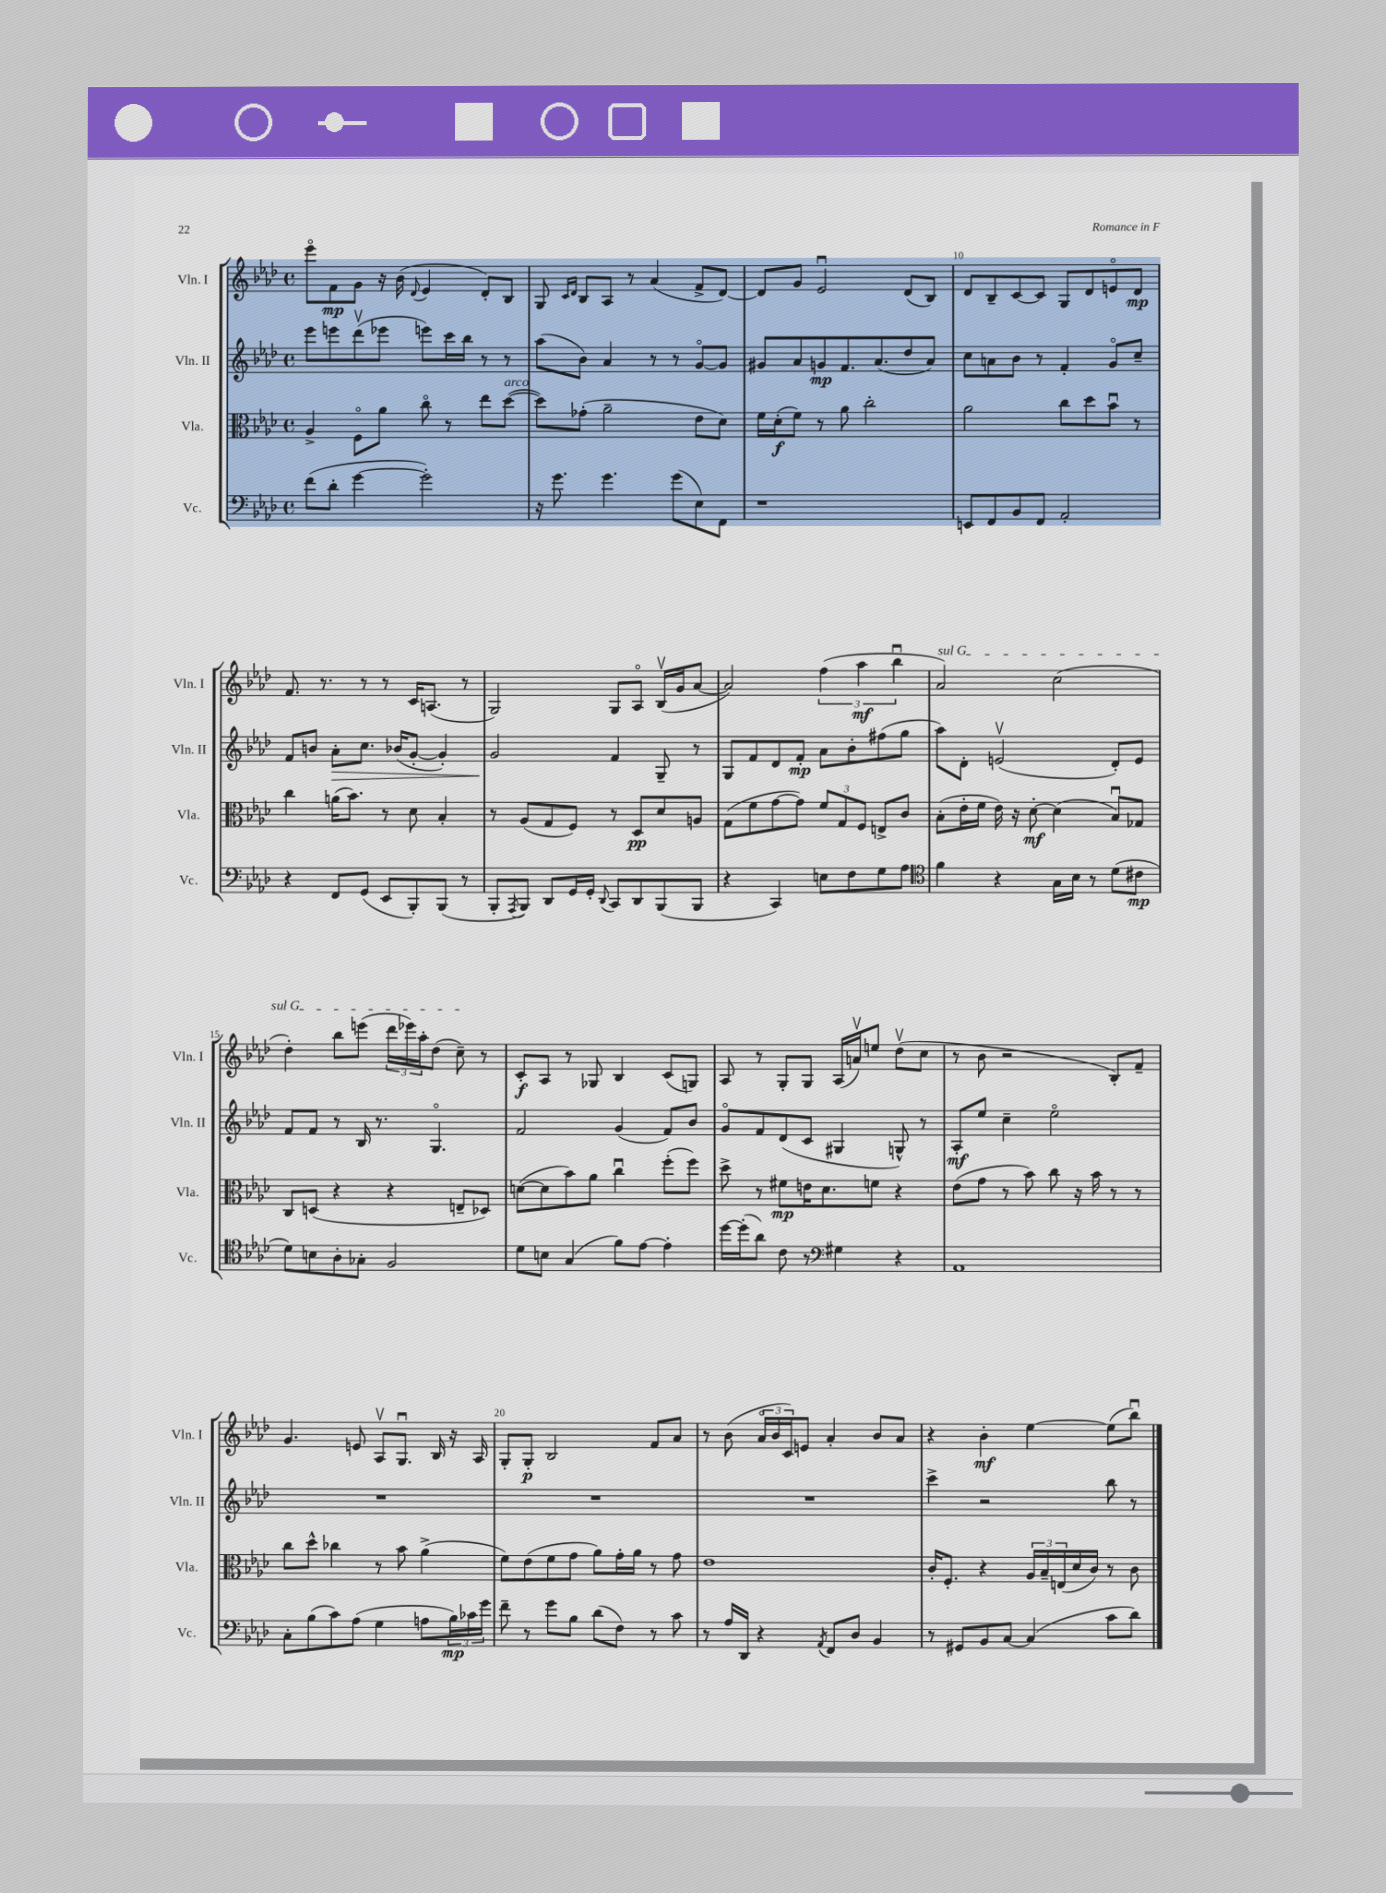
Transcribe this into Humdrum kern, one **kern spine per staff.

**kern	**dynam	**kern	**dynam	**kern	**dynam	**kern	**dynam
*part4	*part4	*part3	*part3	*part2	*part2	*part1	*part1
*staff4	*staff4	*staff3	*staff3	*staff2	*staff2	*staff1	*staff1
*I"Vc.	*	*I"Vla.	*	*I"Vln. II	*	*I"Vln. I	*
*I'Vc.	*	*I'Vla.	*	*I'Vln. II	*	*I'Vln. I	*
*clefF4	*	*clefC3	*	*clefG2	*	*clefG2	*
*k[b-e-a-d-]	*	*k[b-e-a-d-]	*	*k[b-e-a-d-]	*	*k[b-e-a-d-]	*
*M4/4	*	*M4/4	*	*M4/4	*	*M4/4	*
*met(c)	*	*met(c)	*	*met(c)	*	*met(c)	*
=7	=7	=7	=7	=7	=7	=7	=7
(8f\L	.	4A-^/	.	8eee-\L	.	8eee-\L	.
8d-'\J	.	.	.	8eeen\	.	8f\	mp
[4g\	.	8F\L	.	(8ddd-v\	.	8g\J	.
.	.	8a-\J	.	8eee-X\J	.	16r	.
.	.	.	.	.	.	(16b-\	.
.	.	.	.	.	.	8qqd-/	.
2g'\])	.	8cc\	.	8eeen\L)	.	4e-/	.
.	.	8r	.	16ccc\L	.	.	.
.	.	.	.	16bb-\JJ	.	.	.
.	.	8ee-\L	.	8r	.	8d-'/L)	.
!	!	!LO:TX:a:i:t=arco	!	!	!	!	!
.	.	([8dd-\J	.	8r	.	8B-/J	.
=8	=8	=8	=8	=8	=8	=8	=8
16r	.	8dd-\L])	.	(8aa-\L	.	8G/	.
8.g\	.	.	.	.	.	.	.
.	.	.	.	.	.	16qqc/LL	.
.	.	.	.	.	.	16qqd-/JJ	.
.	.	(8g-X'\J	.	8b-\J)	.	8B-/L	.
4.g\	.	2a-~\	.	4a-/	.	8A-/J	.
.	.	.	.	.	.	8r	.
.	.	.	.	8r	.	(4a-/	.
(8g\L	.	.	.	8r	.	.	.
8E-\)	.	8e-\L	.	[8g/L	.	8f^/L	.
8FF\J	.	8d-\J)	.	8g/J]	.	[8d-/J)	.
=9	=9	=9	=9	=9	=9	=9	=9
1r	.	16f\LL	.	8g#X/L	.	8d-/L]	.
.	.	(16d-'\J	f	.	.	.	.
.	.	8f\J)	.	8a-/	.	8g/J	.
.	.	8r	.	8gn/	mp	2e-u/	.
.	.	8a-\	.	8.f/	.	.	.
.	.	2cc'\	.	.	.	.	.
.	.	.	.	(8.a-/	.	.	.
.	.	.	.	8dd-/	.	(8d-/L	.
.	.	.	.	8a-/J)	.	8B-/J)	.
=10	=10	=10	=10	=10	=10	=10	=10
8EEn/L	.	2a-\	.	8cc\L	.	8d-/L	.
8FF/	.	.	.	8an\	.	8B-~/	.
8BB-/	.	.	.	8b-\J	.	[8c/	.
8FF/J	.	.	.	8r	.	8c/J]	.
2AA-'/	.	8cc\L	.	4f'/	.	8G/L	.
.	.	8dd-\	.	.	.	8d-/	.
.	.	8b-u\J	.	8g/L	.	8en/	.
.	.	8r	.	8cc~/J	.	8d-/J	mp
!!LO:LB:g=z
=11	=11	=11	=11	=11	=11	=11	=11
4r	.	4cc\	.	8f/L	.	8.f/	.
.	.	.	.	8bn/J	.	.	.
.	.	.	.	.	.	8.r	.
!	!	!	!	!	!LO:HP:b	!	!
8FF/L	.	(16an\KL	.	8a-'\L	>	.	.
.	.	8.b-\J)	.	.	.	.	.
(8GG/J	.	.	.	8.cc\J	.	8r	.
8EE-/L	.	8r	.	.	.	8r	.
.	.	.	.	(16b-X/KL	.	.	.
8BBB-'/)	.	8d-\	.	[8g'/J	.	16c/KL	.
.	.	.	.	.	.	(8.An/J	.
(8BBB-/J	.	4B-'/	.	4g'/])	.	.	.
8r	.	.	.	.	.	8r	.
=12	=12	=12	=12	=12	=12	=12	=12
8BBB-'/L	.	8r	.	2g/	.	2G/)	.
8qAAA-/	.	.	.	.	.	.	.
8BBB-/J)	.	(8A-/L	.	.	.	.	.
8DD-/L	.	8G/	.	.	.	.	.
16GG/L	.	8F/J)	.	.	.	.	.
16GG'/JJ	.	.	.	.	.	.	.
8qqDD-/	.	.	.	.	.	.	.
8CC/L	.	8r	.	4f/	]	8G/L	.
8DD-/	.	8D-/L	pp	.	.	8A-/J	.
(8BBB-/	.	8d-/	.	8G~/	.	(16B-v/LL	.
.	.	.	.	.	.	16g/J	.
8BBB-/J	.	8An/J	.	8r	.	[8a-/J	.
=13	=13	=13	=13	=13	=13	=13	=13
4r	.	(8G\L	.	8G/L	.	2a-/])	.
.	.	8f\	.	8f/	.	.	.
4CC/)	.	[8g\	.	8d-/	.	.	.
.	.	8g\J])	.	8f'/J	mp	.	.
8En\L	.	12f/L	.	8a-\L	.	(6ff\	.
.	.	12G/	.	.	.	.	.
8F\	.	.	.	8b-'\	.	.	.
.	.	12F/J	.	.	.	6aa-\	mf
8G\	.	8En^/L	.	(8ff#X\	.	.	.
.	.	.	.	.	.	6bb-u\	.
8A-\J	.	8c/J	.	8gg\J	.	.	.
=14	=14	=14	=14	=14	=14	=14	=14
*clefC4	*	*	*	*	*	*	*
!	!	!	!	!	!	!LO:TX:a:i:t=sul G	!
4f\	.	(8B-'\L	.	8aa-\L)	.	2a-/)	.
.	.	16e-'\L	.	8d-'\J	.	.	.
.	.	16f\JJ	.	.	.	.	.
4r	.	16e-\)	.	(2env/	.	.	.
.	.	16r	.	.	.	.	.
.	.	[8d-'\	mf	.	.	.	.
16G\LL	.	(4d-\]	.	.	.	(2cc\	.
16B-\JJ	.	.	.	.	.	.	.
8r	.	.	.	.	.	.	.
(8d-\L	.	8B-u/L)	.	8d-'/L)	.	.	.
8c#X\J	mp	8G-X/J	.	8e/J	.	.	.
!!LO:LB:g=z
=15	=15	=15	=15	=15	=15	=15	=15
8d-\L)	.	8C/L	.	8f/L	.	4dd-'\)	.
8Bn\	.	(8Dn/J	.	8f/J	.	.	.
8A-'\	.	4r	.	8r	.	8bb-\L	.
8G-X'\J	.	.	.	16B-/	.	(8eeen\J	.
.	.	.	.	8.r	.	.	.
2F/	.	4r	.	.	.	24ddd-\LL	.
.	.	.	.	.	.	24eee-X\)	.
.	.	.	.	.	.	24aa-'\J	.
.	.	.	.	4.G/	.	(8dd-\J	.
.	.	8En~/L	.	.	.	8cc~\)	.
.	.	8D-X/J)	.	.	.	8r	.
=16	=16	=16	=16	=16	=16	=16	=16
8d-\L	.	([8dn\L	.	2f/	.	8c'/L	f
8Bn\J	.	8d\]	.	.	.	8A-/J	.
(4G/	.	8b-\)	.	.	.	8r	.
.	.	8a-\J	.	.	.	8G-X/	.
8f\L)	.	4ccu\	.	(4g/	.	4B-/	.
[8e-\J	.	.	.	.	.	.	.
4e-'\]	.	(8ff'\L	.	8f/L)	.	(8c/L	.
.	.	8ff\J)	.	8b-/J	.	8Gn/J)	.
=17	=17	=17	=17	=17	=17	=17	=17
[16dd-\LL	.	8dd-^\	.	8g/L	.	8A-/	.
(16dd-'\J]	.	.	.	.	.	.	.
8a-\J)	.	8r	.	8f/	.	8r	.
8c\	.	8f#X\L	mp	(8d-/	.	8G'/L	.
8r	.	16en\K	.	8c/J	.	8G/J	.
.	.	8.d-\	.	.	.	.	.
*clefF4	*	*	*	*	*	*	*
4G#X\	.	.	.	4G#X/	.	(16A-/LL	.
.	.	.	.	.	.	16anv/J)	.
.	.	8fn\J	.	.	.	8een/J	.
4r	.	4r	.	8Gn^^/)	.	(8dd-v\L	.
.	.	.	.	8r	.	8cc\J	.
=18	=18	=18	=18	=18	=18	=18	=18
1AA-	.	(8e-\L	.	8A-'/L	mf	8r	.
.	.	8g\J	.	8ee-/J	.	8b-\	.
.	.	8r	.	4cc~\	.	2r	.
.	.	8b-\)	.	.	.	.	.
.	.	8cc\	.	2ee-\	.	.	.
.	.	16r	.	.	.	.	.
.	.	16b-\	.	.	.	.	.
.	.	8r	.	.	.	8B-'/L)	.
.	.	8r	.	.	.	8f~/J	.
!!LO:LB:g=z
=19	=19	=19	=19	=19	=19	=19	=19
8C'\L	.	8cc\L	.	1r	.	4.g/	.
(8B-\	.	8dd-^^\J	.	.	.	.	.
8c\)	.	4cc-X\	.	.	.	.	.
(8A-\J	.	.	.	.	.	8en/	.
4G\	.	8r	.	.	.	8A-v/L	.
.	.	8b-\	.	.	.	8.Gu/J	.
8An\L	.	(4a-^\	.	.	.	.	.
.	.	.	.	.	.	16B-/	.
24B-\L)	mp	.	.	.	.	16r	.
24c-X\	.	.	.	.	.	.	.
.	.	.	.	.	.	16A-/	.
24g\JJ	.	.	.	.	.	.	.
=20	=20	=20	=20	=20	=20	=20	=20
8f~\	.	8f\L)	.	1r	.	8G'/L	.
8r	.	(8e-\	.	.	.	8G'/J	p
8g\L	.	8f\	.	.	.	2B-/	.
8B-\J	.	8g\J	.	.	.	.	.
(8d-\L	.	8a-\L)	.	.	.	.	.
8F\J)	.	16g'\L	.	.	.	.	.
.	.	16a-\JJ	.	.	.	.	.
8r	.	8r	.	.	.	8f/L	.
8c\	.	8g\	.	.	.	8a-/J	.
=21	=21	=21	=21	=21	=21	=21	=21
8r	.	1e-	.	1r	.	8r	.
16A-/LL	.	.	.	.	.	(8b-\	.
16DD-/JJ	.	.	.	.	.	.	.
4r	.	.	.	.	.	24a-/LL	.
.	.	.	.	.	.	24b-/	.
.	.	.	.	.	.	24c/J)	.
.	.	.	.	.	.	8en/J	.
8qAA-/	.	.	.	.	.	.	.
8FF/L	.	.	.	.	.	4a-'/	.
8D-/J	.	.	.	.	.	.	.
4BB-/	.	.	.	.	.	8b-/L	.
.	.	.	.	.	.	8a-/J	.
=22	=22	=22	=22	=22	=22	=22	=22
8r	.	16c'/KL	.	4ccc^\	.	4r	.
.	.	8.F'/J	.	.	.	.	.
8GG#X/L	.	.	.	.	.	.	.
8BB-/	.	4r	.	2r	.	4b-'\	mf
[8C/J	.	.	.	.	.	.	.
(4C/]	.	24A-/LL	.	.	.	[4ee-\	.
.	.	24B-~/	.	.	.	.	.
.	.	(24En/	.	.	.	.	.
.	.	16d-/	.	.	.	.	.
.	.	16c/JJ)	.	.	.	.	.
8c\L	.	8r	.	8bb-\	.	(8ee-\L]	.
8d-\J)	.	8c\	.	8r	.	8bb-u\J)	.
==	==	==	==	==	==	==	==
*-	*-	*-	*-	*-	*-	*-	*-
